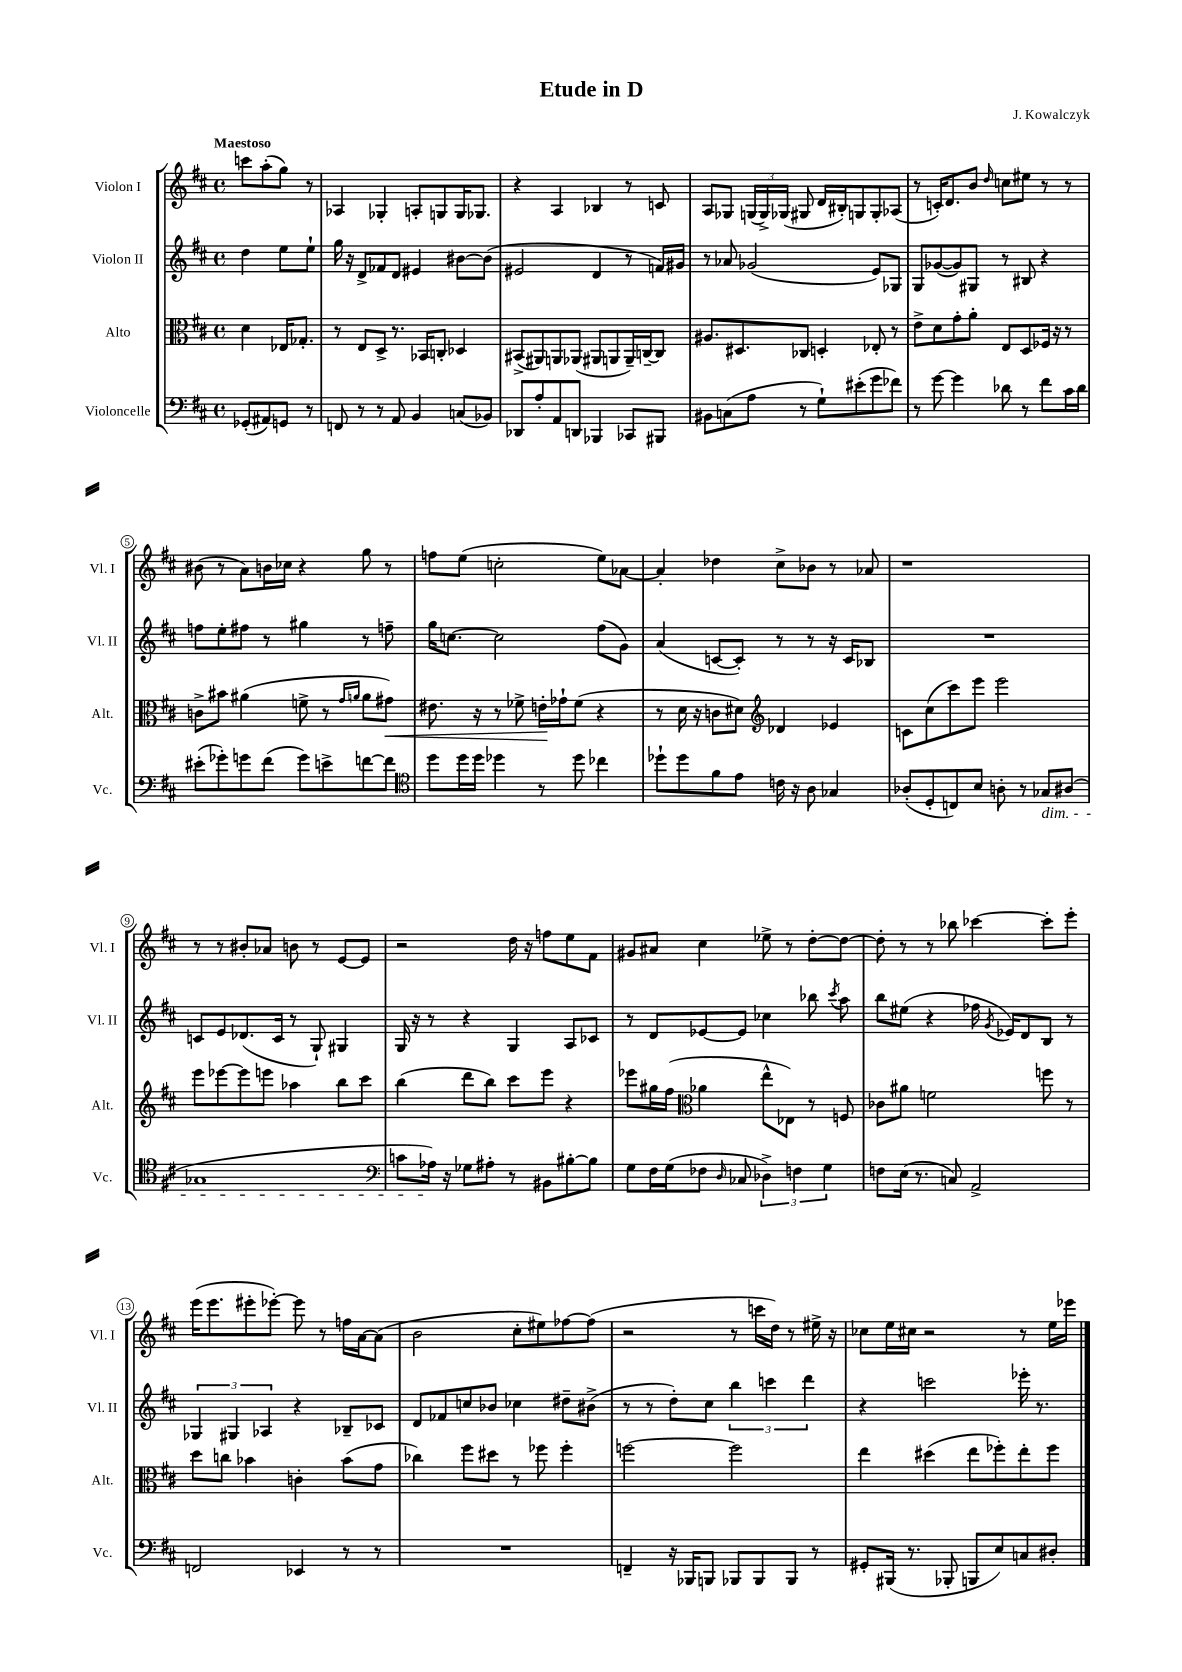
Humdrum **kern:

**kern	**kern	**dynam	**kern	**kern
*part4	*part3	*part3	*part2	*part1
*staff4	*staff3	*staff3	*staff2	*staff1
*I"Violoncelle	*I"Alto	*	*I"Violon II	*I"Violon I
*I'Vc.	*I'Alt.	*	*I'Vl. II	*I'Vl. I
*clefF4	*clefC3	*	*clefG2	*clefG2
*k[f#c#]	*k[f#c#]	*	*k[f#c#]	*k[f#c#]
*M4/4	*M4/4	*	*M4/4	*M4/4
*met(c)	*met(c)	*	*met(c)	*met(c)
=	=	=	=	=
!	!	!	!	!LO:TX:a:B:t=Maestoso
(8GG-X'/L	4d\	.	4dd\	8cccn\L
8AA#X/)	.	.	.	(8aa'\
8GGn/J	16E-X/KL	.	8ee\L	8gg\J)
.	8.G-X'/J	.	.	.
8r	.	.	8ee`\J	8r
=1	=1	=1	=1	=1
8FFn/	8r	.	16gg\	4A-X/
.	.	.	16r	.
8r	8E/L	.	8d^/L	.
8r	8D^/J	.	8f-X/	4G-X'/
8AA/	8.r	.	8d/J	.
4BB/	.	.	4e#X/	8An'/L
.	16BB-X/KL	.	.	.
.	8Cn'/J	.	.	8Gn/
(8Cn/L	4D-X/	.	[8b#X\L	16G/K
.	.	.	.	8.G-X/J
8BB-X/J)	.	.	(8b#\J]	.
=2	=2	=2	=2	=2
8DD-X/L	(8BB#X^/L	.	2e#X/	4r
8A'/	8AA#X/)	.	.	.
8AA/	8AAn/	.	.	4A/
8DDn/J	(8AA-X/J	.	.	.
4BBB-X/	8AA#X/L	.	4d/	4B-X/
.	8AAn/	.	.	.
8CC-X/L	16AA~/L)	.	8r	8r
.	[16Cn~/J	.	.	.
8BBB#X/J	8C/J]	.	16fn/LL)	8cn/
.	.	.	16g#X/JJ	.
=3	=3	=3	=3	=3
8BB#X\L	8.A#X/L	.	8r	8A/L
(8Cn\	.	.	8a-X/	8G-X/J
.	8.D#X/	.	.	.
8A\J	.	.	(2g-X/	(24Gn/LL
.	.	.	.	24G^/)
.	.	.	.	(24G-X/JJ
8r	8C-X/J	.	.	8G#X/
8G`\L)	4Dn'/	.	.	16d/LL
.	.	.	.	16B#X'/J)
(8e#X'\	.	.	.	8Gn/
8g\	8E-X'/	.	8e/L)	8G'/
8f-X\J)	8r	.	8G-X/J	(8A-X/J
=4	=4	=4	=4	=4
8r	8e^\L	.	8G/L	8r
[8g\	8d\	.	([8g-X/	16cn'/KL)
.	.	.	.	8.d/
4g\]	8g'\	.	8g-/])	.
.	8a'\J	.	8G#X/J	8b/J
.	.	.	.	16qqdd/
8d-X\	8E/L	.	8r	8ccn\L
8r	8D/	.	8B#X/	8ee#X\J
8f#\L	16F-X/Jk	.	4r	8r
.	16r	.	.	.
16c#\L	8r	.	.	8r
16d-\JJ	.	.	.	.
!!LO:LB:g=z
=5	=5	=5	=5	=5
(8e#X'\L	8cn^\L	.	8ffn\L	(8b#X\
8g-X'\)	8b#X\J	.	8ee'\	8r
8gn\	(4a#X\	.	8ff#X\J	8a\L)
(8f#\J	.	.	8r	16bn\L
.	.	.	.	16cc-X\JJ
8g\L)	8fn^\	.	4gg#X\	4r
8en^\	8r	.	.	.
.	16qqg/LL	.	.	.
.	16qqan/JJ	.	.	.
[8fn\	8a\L	.	8r	8gg\
!	!	!LO:HP:b	!	!
8f\J]	8g#X\J)	<	8ffn~\	8r
=6	=6	=6	=6	=6
*clefC4	*	*	*	*
8dd\L	8.e#X\	.	16gg\KL	8ffn\L
.	.	.	[8.ccn\J	.
16dd\L	.	.	.	(8ee\J
16dd\JJ	16r	.	.	.
4dd-X\	8r	.	2cc\]	2ccn'\
.	8f-X^\	.	.	.
8r	16en'\LL	.	.	.
.	16g-X`\J	[	.	.
8dd-\	(8f-\J	.	.	.
4cc-X\	4r	.	(8ff#\L	8ee\L)
.	.	.	8g\J)	[8a-X\J
=7	=7	=7	=7	=7
8dd-X`\L	8r	.	(4a/	4a-'/]
8dd-\	16d\	.	.	.
.	16r	.	.	.
8f#\	8cn\L	.	[8cn/L	4dd-X\
8e\J	8d#X\J)	.	8c'/J])	.
*	*clefG2	*	*	*
16cn\	4d-X/	.	8r	8cc#^\L
16r	.	.	.	.
8A\	.	.	8r	8b-X\J
4G-X/	4e-X/	.	16r	8r
.	.	.	16c/KL	.
.	.	.	8B-X/J	8a-X/
=8	=8	=8	=8	=8
(8A-X'/L	8cn\L	.	1r	1r
8D'/	(8cc#\	.	.	.
8Cn/)	8ccc#\)	.	.	.
8B/J	8eee\J	.	.	.
8An'\	2eee\	.	.	.
8r	.	.	.	.
!LO:TX:b:i:t=dim.	!	!	!	!
8G-X/L	.	.	.	.
(8A#X/J	.	.	.	.
!!LO:LB:g=z
=9	=9	=9	=9	=9
1G-X	8eee\L	.	8cn/L	8r
.	[8eee-X\	.	8e/	8r
.	8eee-\]	.	(8.d-X/	8b#X'/L
.	8eeen\J	.	.	8a-X/J
.	.	.	16c/Jk	.
.	4aa-X\	.	8r	8bn\
.	.	.	8G`/)	8r
.	8bb\L	.	4G#X/	[8e/L
.	8ccc#\J	.	.	8e/J]
=10	=10	=10	=10	=10
*clefF4	*	*	*	*
8cn\L	(4bb\	.	16G/	2r
.	.	.	16r	.
16A-X\Jk)	.	.	8r	.
16r	.	.	.	.
8G-X\L	8ddd\L	.	4r	.
8A#X'\J	8bb\J)	.	.	.
8r	8ccc#\L	.	4G/	16dd\
.	.	.	.	16r
8BB#X\L	8eee\J	.	.	8ffn\L
[8B#X'\	4r	.	8A/L	8ee\
8B#\J]	.	.	8c-X/J	8f#\J
=11	=11	=11	=11	=11
8G\L	8eee-X\L	.	8r	8g#X/L
16F#\L	16gg#X\L	.	8d/L	8a#X/J
(16G\J	(16ff#\JJ	.	.	.
*	*clefC3	*	*	*
8F-X\J	4a-X\	.	[8e-X/	4cc#\
16qqD/	.	.	.	.
8C-X/	.	.	8e-/J]	.
6D-X^\)	8ee^^\L	.	4cc-X\	8ee-X^\
.	8E-X\J)	.	.	8r
6Fn\	.	.	.	.
.	8r	.	8bb-X\	[8dd'\L
6G\	.	.	.	.
.	.	.	8qccc#/	.
.	8Fn/	.	8aa\	8dd\J_
=12	=12	=12	=12	=12
8Fn\L	8c-X\L	.	8bb\L	8dd'\]
(16E\Jk	8a#X\J	.	(8ee#X\J	8r
8.r	.	.	.	.
.	2fn\	.	4r	8r
8Cn/)	.	.	.	8bb-X\
2AA^/	.	.	16ff-X\	[4ccc-X\
.	.	.	8qg/	.
.	.	.	16e-X/KL)	.
.	.	.	8d/	.
.	8ffn\	.	8B/J	8ccc-'\L]
.	8r	.	8r	8eee'\J
!!LO:LB:g=z
=13	=13	=13	=13	=13
2FFn/	8dd\L	.	6G-X/	(16eee\KL
.	.	.	.	8.eee\
.	8ccn\J	.	.	.
.	.	.	6G#X/	.
.	4b-X\	.	.	8eee#X'\
.	.	.	6A-X/	.
.	.	.	.	[8eee-X'\J)
4EE-X/	4cn'\	.	4r	8eee-\]
.	.	.	.	8r
8r	(8b-\L	.	8B-X~/L	16ffn\LL
.	.	.	.	[16a\J
8r	8g\J	.	8c-X/J	(8a\J]
=14	=14	=14	=14	=14
1r	4cc-X\)	.	8d/L	2b\
.	.	.	8f-X/	.
.	8ff#\L	.	8ccn/	.
.	8dd#X\J	.	8b-X/J	.
.	8r	.	4cc-X\	8cc#'\L
.	8ff-X\	.	.	8ee#X\)
.	4ff-'\	.	8dd#X~\L	[8ff-X\
.	.	.	(8b#X^\J	(8ff-\J]
=15	=15	=15	=15	=15
4FFn~/	[2ffn\	.	8r	2r
.	.	.	8r	.
16r	.	.	8dd'\L)	.
16BBB-X/KL	.	.	.	.
8BBBn/J	.	.	8cc#\J	.
8BBB-X/L	2ff\]	.	6bb\	8r
8BBB-/	.	.	.	16cccn\LL
.	.	.	6cccn\	.
.	.	.	.	16dd\JJ)
8BBB-/J	.	.	.	8r
.	.	.	6ddd\	.
8r	.	.	.	16ee#X^\
.	.	.	.	16r
=16	=16	=16	=16	=16
8GG#X'/L	4ee\	.	4r	8cc-X\L
(16BBB#X/Jk	.	.	.	16ee\L
8.r	.	.	.	16cc#X\JJ
.	(4dd#X\	.	2cccn\	2r
8BBB-X'/	.	.	.	.
8BBBn/L	8ee\L	.	.	.
8E/)	8ff-X'\)	.	.	.
8Cn/	8ee'\	.	16eee-X'\	8r
.	.	.	8.r	.
8D#X'/J	8ff-\J	.	.	16ee\LL
.	.	.	.	16eee-X\JJ
==	==	==	==	==
*-	*-	*-	*-	*-
